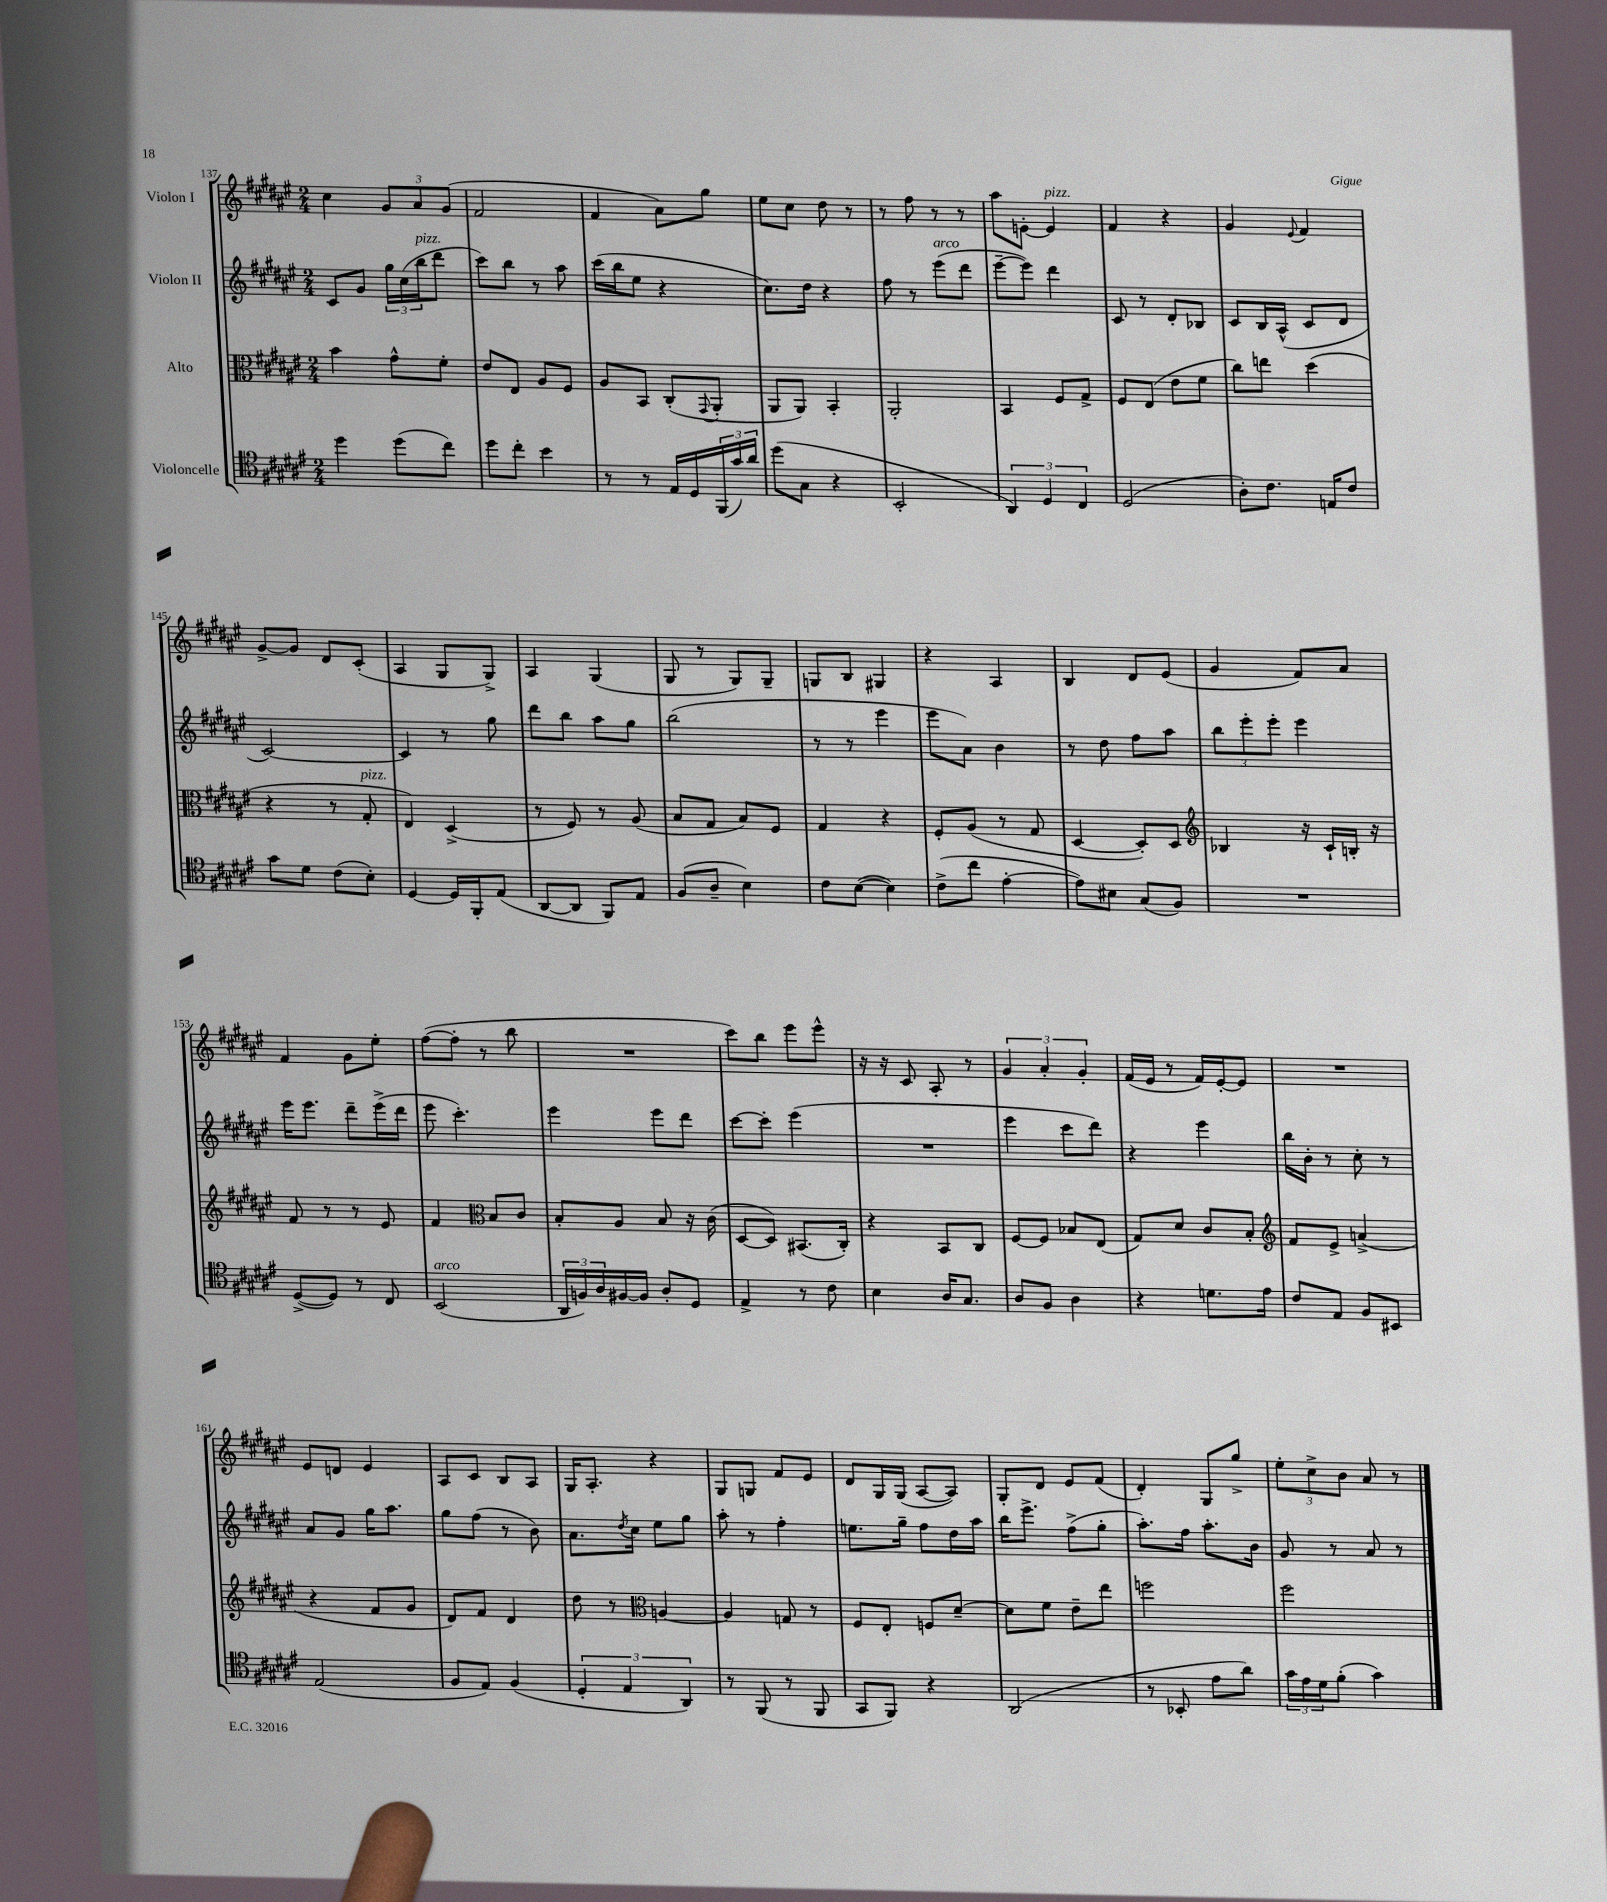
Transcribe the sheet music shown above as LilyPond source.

<<
\new StaffGroup <<
\new Staff = "s0" \with { instrumentName = "Violon I" } {
    \clef treble \key fis \major \numericTimeSignature \time 2/4
    cis''4 \tuplet 3/2 { gis'8 ais'8 gis'8( } |
    fis'2 |
    fis'4 ais'8) gis''8 |
    eis''8 cis''8 dis''8 r8 |
    r8 fis''8 r8 r8 |
    ais''8 e'8~-. e'4^\markup { \italic "pizz." } |
    fis'4 r4 |
    gis'4 \appoggiatura { eis'8 } fis'4 |
    gis'8~-> gis'8 dis'8 cis'8-.( |
    ais4 gis8 gis8->) |
    ais4 gis4( |
    gis8 r8 gis8) gis8-- |
    g8 b8 gis4 |
    r4 ais4 |
    b4 dis'8 eis'8( |
    gis'4 fis'8) ais'8 |
    fis'4 gis'8 eis''8-. |
    fis''8~( fis''8-. r8 b''8 |
    R2 |
    cis'''8) b''8 eis'''8 eis'''8-^ |
    r16 r16 cis'8 ais8-. r8 |
    \tuplet 3/2 { gis'4 ais'4-. gis'4-. } |
    fis'16( eis'16 r8 fis'16) eis'16~-. eis'8 |
    R2 |
    eis'8 d'8 eis'4 |
    ais8 cis'8 b8 ais8 |
    gis16 ais8.-. r4 |
    gis8 g8 fis'8 eis'8 |
    dis'8 gis16 gis16( ais8~ ais8) |
    gis8-. dis'8 eis'8 fis'8( |
    dis'4-.) gis8 gis''8-> |
    \tuplet 3/2 { eis''8-. cis''8-> b'8 } ais'8 r8 \bar "|." |
}
\new Staff = "s1" \with { instrumentName = "Violon II" } {
    \clef treble \key fis \major \numericTimeSignature \time 2/4
    cis'8 gis'8 \tuplet 3/2 { gis''16 cis''16( b''16^\markup { \italic "pizz." } } dis'''8 |
    cis'''8) b''8 r8 ais''8 |
    cis'''16( b''16 eis''8 r4 |
    cis''8.) dis''16 r4 |
    fis''8 r8 eis'''8^\markup { \italic "arco" }( dis'''8 |
    eis'''8~-- eis'''8) dis'''4 |
    cis'8 r8 dis'8-. bes8 |
    cis'8 b16 ais16-^( cis'8 dis'8 |
    cis'2~) |
    cis'4 r8 gis''8 |
    dis'''8 b''8 ais''8 gis''8 |
    b''2( |
    r8 r8 eis'''4 |
    eis'''8 ais'8) b'4 |
    r8 dis''8 fis''8 ais''8 |
    \tuplet 3/2 { b''8 eis'''8-. eis'''8-. } eis'''4 |
    eis'''16 eis'''8. dis'''8-- eis'''16->( dis'''16 |
    eis'''8 cis'''4.-.) |
    eis'''4 eis'''8 dis'''8 |
    cis'''8~ cis'''8-. eis'''4( |
    R2 |
    eis'''4 cis'''8 dis'''8) |
    r4 eis'''4 |
    b''16 b'16-. r8 cis''8-. r8 |
    ais'8 gis'8 gis''16 ais''8. |
    gis''8 fis''8( r8 b'8) |
    ais'8. \acciaccatura { dis''8 } cis''16 eis''8 gis''8 |
    ais''8-. r8 fis''4-. |
    e''8. gis''16-- fis''8 dis''16 ais''16 |
    b''16 eis'''8.-> fis''8->( gis''8-. |
    ais''8.-.) fis''16 ais''8.-. b'16 |
    gis'8 r8 ais'8 r8 \bar "|." |
}
\new Staff = "s2" \with { instrumentName = "Alto" } {
    \clef alto \key fis \major \numericTimeSignature \time 2/4
    b'4 gis'8-^ fis'8-. |
    eis'8 eis8 ais8 fis8 |
    ais8 b,8 cis8-.( \appoggiatura { gis,8 } ais,8-. |
    ais,8 ais,8) b,4-. |
    ais,2-. |
    b,4 fis8 gis8-> |
    fis8 eis8( eis'8 fis'8 |
    cis''8) e''8 dis''4( |
    r4 r8 gis8-.^\markup { \italic "pizz." } |
    eis4) dis4->( |
    r8 fis8) r8 ais8( |
    b8 gis8 b8) fis8 |
    gis4 r4 |
    fis8-. ais8( r8 gis8 |
    dis4~ dis8-.) dis8 |
    \clef treble bes4 r16 cis'16-! b16-. r16 |
    fis'8 r8 r8 eis'8 |
    fis'4 \clef alto b8 cis'8 |
    b8-. ais8 b8 r16 cis'16( |
    dis8~ dis8) bis,8.( cis16-.) |
    r4 b,8 cis8 |
    fis8~ fis8 bes8 eis8( |
    gis8) dis'8 cis'8 b8-. |
    \clef treble fis'8 eis'8-> a'4->( |
    r4 fis'8 gis'8 |
    dis'8) fis'8 dis'4 |
    dis''8 r8 \clef alto a4~ |
    a4 g8 r8 |
    fis8 eis8-. f8 dis'8~-- |
    dis'8 fis'8 eis'8-- eis''8 |
    f''2 |
    fis''2 \bar "|." |
}
\new Staff = "s3" \with { instrumentName = "Violoncelle" } {
    \clef tenor \key fis \major \numericTimeSignature \time 2/4
    dis''4 dis''8( cis''8) |
    dis''8 cis''8-. b'4 |
    r8 r8 eis16 dis16 \tuplet 3/2 { fis,16( gis'16) ais'16 } |
    dis''8( gis8 r4 |
    b,2-. |
    \tuplet 3/2 { ais,4) dis4 cis4 } |
    dis2( |
    ais8-.) cis'8. e16 cis'8 |
    gis'8 dis'8 cis'8( b8-.) |
    dis4~ dis16 fis,16-. eis8( |
    ais,8~ ais,8 fis,8) eis8 |
    fis8( ais8-- b4) |
    cis'8 b8~( b4) |
    cis'8->( cis''8 eis'4~-. |
    eis'8) bis8 gis8( fis8) |
    R2 |
    dis8~->( dis8) r8 cis8 |
    b,2^\markup { \italic "arco" }( |
    \tuplet 3/2 { ais,16 f16) ais16 } fis16~ fis16 ais8-. dis8 |
    eis4-> r8 cis'8 |
    b4 ais16 gis8. |
    ais8 fis8 ais4 |
    r4 d'8. eis'16 |
    cis'8 eis8 fis8 bis,8 |
    eis2( |
    fis8 eis8) fis4( |
    \tuplet 3/2 { dis4-. eis4 ais,4) } |
    r8 fis,8( r8 fis,8 |
    gis,8 fis,8) r4 |
    ais,2( |
    r8 bes,8-. eis'8 ais'8) |
    \tuplet 3/2 { gis'16 eis'16 dis'16 } fis'8-.( gis'4) \bar "|." |
}
>>
>>
\layout { \context { \Score currentBarNumber = #137 } }
